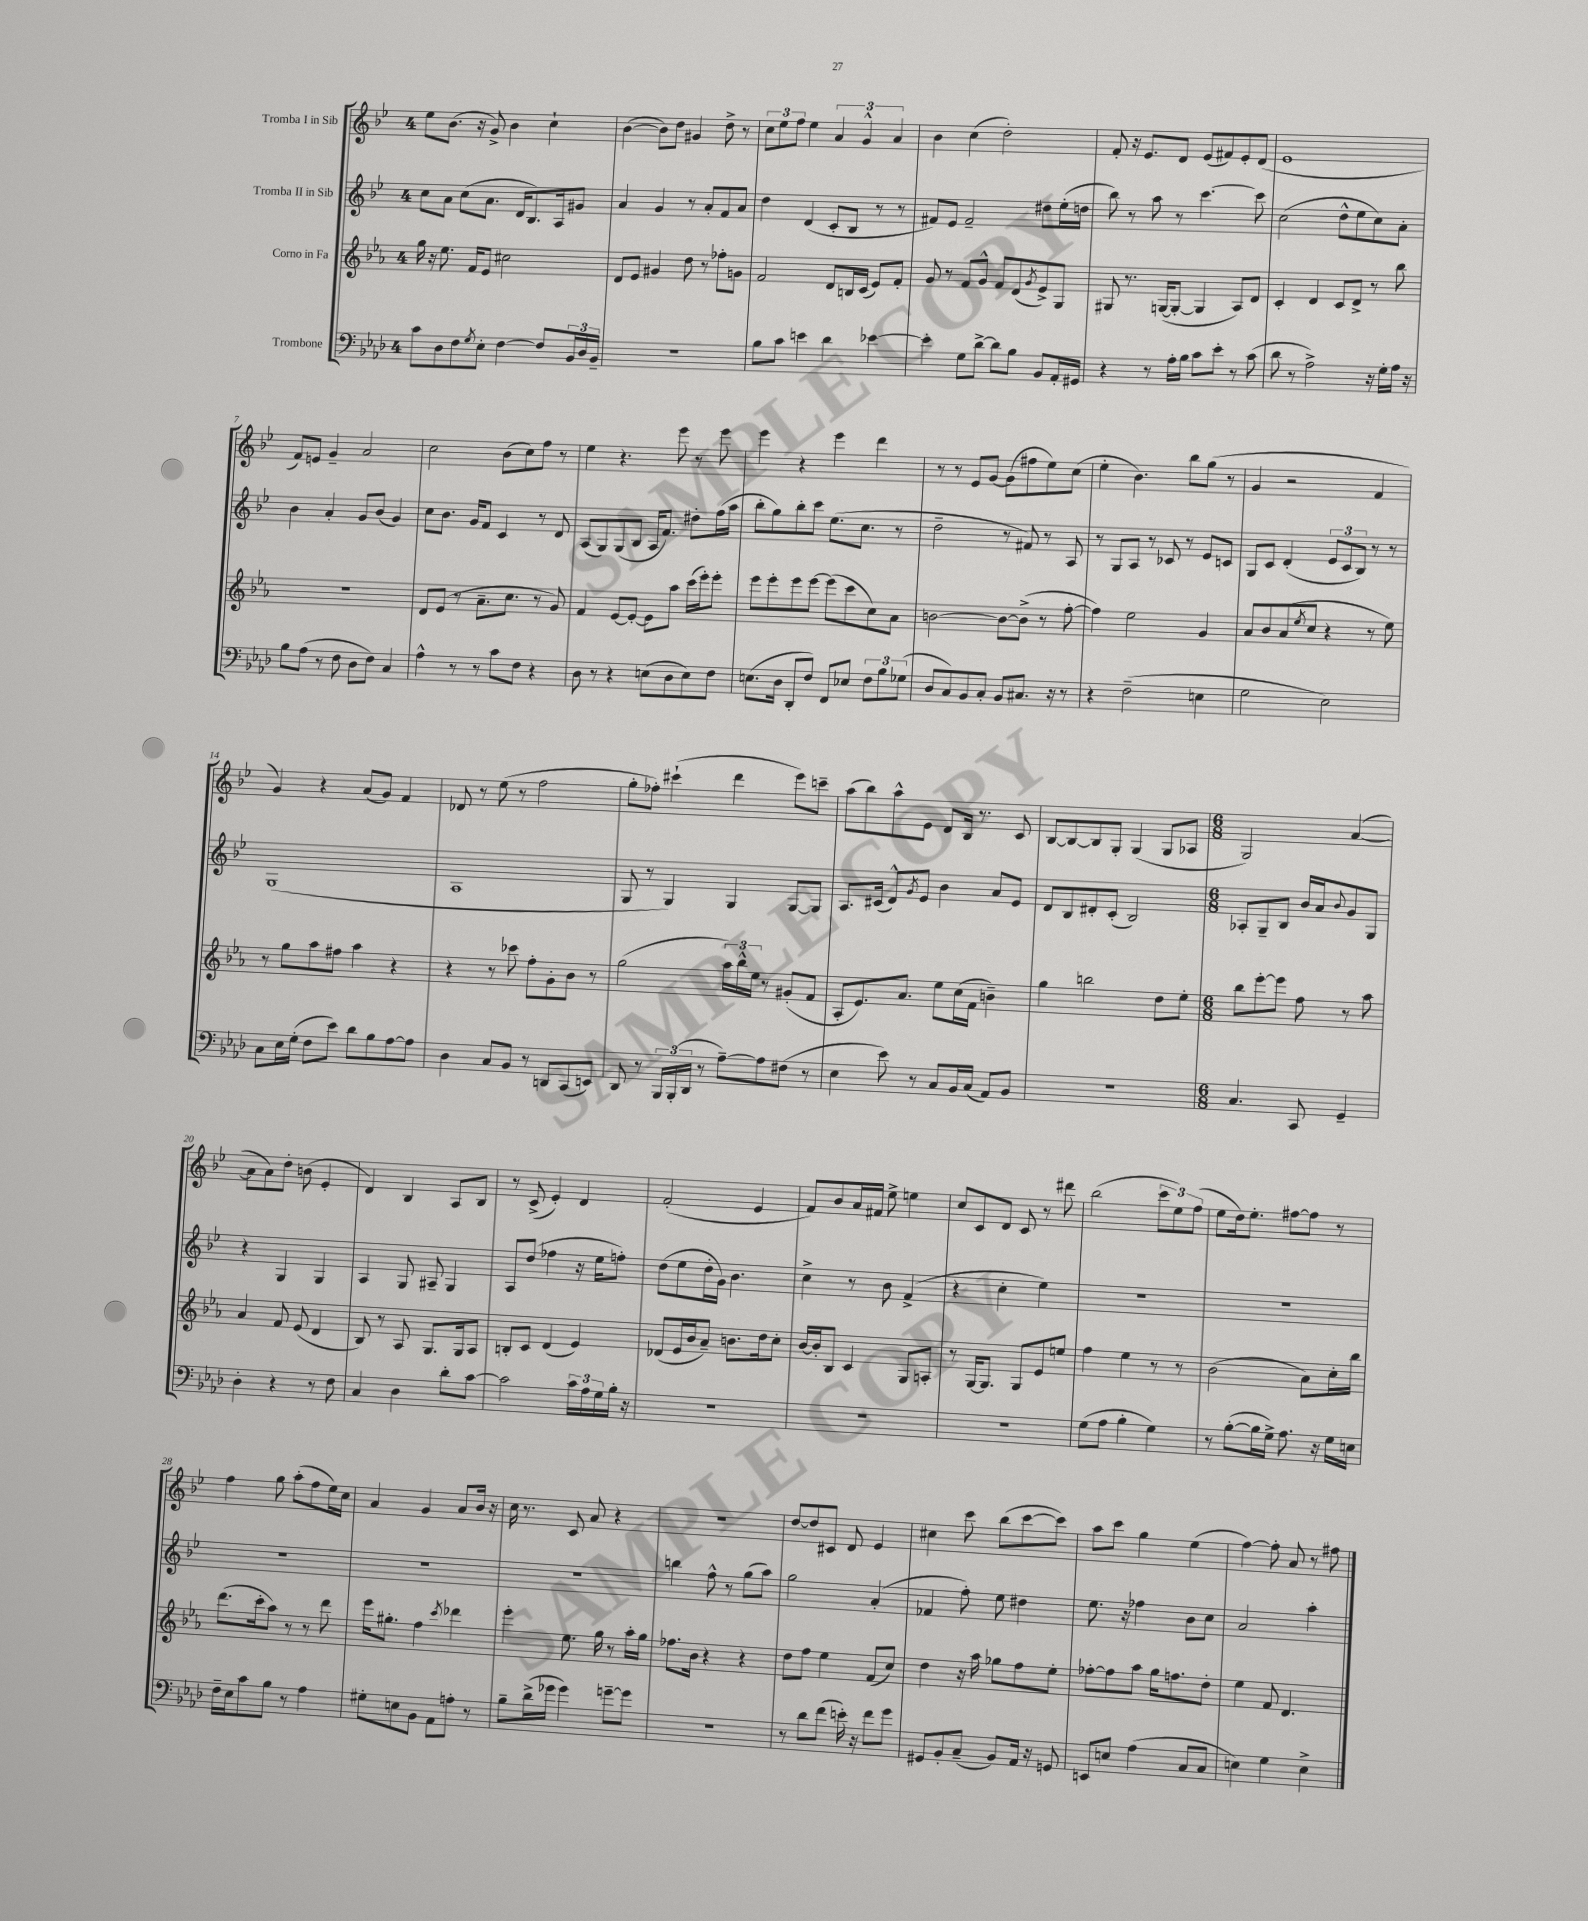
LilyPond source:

<<
\new StaffGroup <<
\new Staff = "s0" \with { instrumentName = "Tromba I in Sib" } {
    \clef treble \key bes \major \once \override Staff.TimeSignature.style = #'single-digit \time 4/4
    ees''8 bes'8.( r16 g'8->) bes'4 c''4-! |
    bes'4~( bes'8) d''8 gis'4 d''8-> r8 |
    \tuplet 3/2 { c''8 ees''8 f''8 } ees''4 \tuplet 3/2 { a'4 g'4-^ a'4 } |
    bes'4 c''4( d''2-.) |
    f'8-. r16 ees'8. d'8 ees'8( fis'8) ees'8-. d'8( |
    ees'1 |
    f'8) e'8 g'4-- a'2 |
    c''2 bes'8( c''8) f''8 r8 |
    ees''4 r4. ees'''8 r8 ees'''8 |
    ees'''4 r4 ees'''4 d'''4 |
    r8 r8 ees'8 g'8~ g'8( fis''8 ees''8) c''8( |
    ees''4-. bes'4.) bes''8 g''8( r8 |
    g'4 r2 f'4 |
    g'4) r4 a'8( g'8) f'4 |
    des'8 r8 ees''8( r8 f''2 |
    g''8-. fes''8-.) cis'''4-!( d'''4 ees'''8) c'''8-- |
    a''8( bes''8) a''8-^ ees'8 d'8 bes16 r8. c'8 |
    bes8~ bes8~ bes8 g8-. g4( g8 aes8 |
    \numericTimeSignature \time 6/8 g2) a'4~( |
    a'8 a'8) d''8-. b'8( ees'4-. |
    d'4) bes4 a8 bes8 |
    r8 c'8->( ees'4-.) d'4 |
    f'2-.( ees'4 |
    f'8) bes'8 a'16 fis'16 ees''8-> e''4 |
    c''8 c'8 d'8 c'8 r8 dis'''8 |
    bes''2( \tuplet 3/2 { c'''8 ees''8) f''8( } |
    ees''8 d''16) ees''8.-. fis''8~ fis''8 r8 |
    f''4 g''8 a''8-.( f''8 ees''16) c''16 |
    a'4 g'4 a'8 bes'16 r16 |
    c''16 r8. c'8 a'8 r4 |
    R2. |
    d''8~ d''8 cis'8 d'8 ees'4 |
    cis''4 c'''8 bes''8( c'''8~ c'''8) |
    a''8 c'''8 g''4 ees''4( |
    f''4~) f''8-. a'8 r8 fis''8 \bar "|." |
}
\new Staff = "s1" \with { instrumentName = "Tromba II in Sib" } {
    \clef treble \key bes \major \once \override Staff.TimeSignature.style = #'single-digit \time 4/4
    c''8 a'8 c''8( a'8. d'16 bes8.) a16 gis'8 |
    a'4 g'4 r8 a'8-. f'8 a'8 |
    d''4 d'4( c'8-. bes8 r8 r8 |
    fis'8) ees'8 fis'2-- dis''8 ees''16-.( d''16 |
    bes''8) r8 a''8 r8 c'''4.~ c'''8 |
    c''2( d''8-^ ees''8 c''8) a'8-. |
    bes'4 a'4-. g'8 bes'8( g'4) |
    c''8 bes'8. g'16 f'8 c'4 r8 d'8 |
    a8( g8) g8( bes8 a16 f'8.) dis''8-. f''16( a''16 |
    bes''8-. g''8) bes''8-. c'''8 ees''8.( c''8. r8 |
    d''2-- r8 fis'8) r8 a8 |
    r8 g8 a8 r8 ces'8 r8 ees'8 c'8 |
    g8 c'8 d'4-.( \tuplet 3/2 { ees'8 c'8 bes8) } r8 r8 |
    g1( |
    a1 |
    g8 r8 g4) g4 g8~ g8 |
    a8. cis'16( d'8-^) \acciaccatura { g'8 } ees'8 bes'4 a'8 ees'8 |
    d'8 bes8 dis'8-. c'8-.( bes2) |
    \numericTimeSignature \time 6/8 aes8-. g8-- bes8 bes'16 a'16 \appoggiatura { bes'8 } g'8 g8 |
    r4 g4 g4 |
    a4 g8 ais8-- g4 |
    a8 d''8( fes''4 r16 ees''16 f''8-.) |
    d''8( ees''8 d''16-. g'16) bes'4. |
    c''4-> r8 bes'8 f'4->( |
    r4 c''4-. ees''4) |
    R2. |
    R2. |
    R2. |
    R2. |
    R2. |
    b''4 f''8-^ r8 g''8( a''8) |
    g''2 a'4-.( |
    fes'4 f''8-.) ees''8 dis''4 |
    ees''8. r16 fes''4 bes'8 c''8 |
    a'2 a''4-. \bar "|." |
}
\new Staff = "s2" \with { instrumentName = "Corno in Fa" } {
    \clef treble \key ees \major \once \override Staff.TimeSignature.style = #'single-digit \time 4/4
    g''16 r16 ees''8. f'16 ees'8 cis''2 |
    d'8 ees'8 gis'4 d''8 r8 fes''8-. g'8 |
    f'2 d'8 b16 c'16( ees'8) f'8-. |
    g'8 r8 f'8 g'8-^ f'8 d'8( \acciaccatura { g'8 } ees'8->) g8 |
    gis8 r8. g16~( g8~-. g4 aes8) d'8 |
    c'4-. d'4 c'8 d'8-> r8 bes''8 |
    R1 |
    d'8 ees'8( r8 aes'8.-- c''8. r8 g'8) |
    f'4 ees'8~ ees'8~-. ees'8 aes''8 c'''16( ees'''16-.) ees'''8-. |
    ees'''8 ees'''8-. ees'''8 ees'''8~ ees'''8( c'''8 c''8) aes'8 |
    b'2~ b'8~ b'8->( r8 f''8~-. |
    f''4) ees''2 g'4 |
    aes'8 bes'8 aes'8( \acciaccatura { ees''8 } c''8 r4 r8 ees''8) |
    r8 g''8 aes''8 fis''8 aes''4 r4 |
    r4 r8 ces'''8 f''8-. g'8-. bes'8 r8 |
    g''2( \tuplet 3/2 { aes''16) bes''16-^ ees''16 } r8 gis'8-.( f'8 |
    aes8-. ees'8.) aes'8. ees''8 c''16( f'16 b'4--) |
    g''4 b''2 d''8 ees''8-. |
    \numericTimeSignature \time 6/8 bes''8 ees'''8~-. ees'''8 f''8 r8 aes''8 |
    aes'4 f'8 ees'8( d'4 |
    bes8) r8 aes8 g8. g16 aes8 |
    b8-. c'8 d'4( ees'4) |
    des'8( ees'16 bes'16 aes'8--) b'8. d''16 c''8-. |
    bes'16~ bes'16-. bes8 c'4 g8 a8-. |
    r8 g16~ g8. g8 ees'8 e''8 |
    f''4 ees''4 r8 r8 |
    bes'2( aes'8) c''16-. bes''16 |
    d'''8.( c'''16-. aes''8) r8 r8 d'''8 |
    ees'''16 gis''8.-. f''4 \acciaccatura { c'''8 } des'''4 |
    ees'''4-. ees''8. g''16 r8 aes''16-. g''16 |
    fes''8. bes'16 r4 r4 |
    d''8 f''8 ees''4 f'8( c''8) |
    d''4 r16 aes''16 ges''8 f''8 ees''8-. |
    fes''8~-. fes''8 aes''8 g''16 f''8. d''8-. |
    ees''4 f'8 d'4. \bar "|." |
}
\new Staff = "s3" \with { instrumentName = "Trombone" } {
    \clef bass \key aes \major \once \override Staff.TimeSignature.style = #'single-digit \time 4/4
    c'8 des8 f8 \acciaccatura { g8 } ees8-. f4~ f8 \tuplet 3/2 { bes,16 des16 bes,16-- } |
    R1 |
    bes8 c'8 e'4 des'4 ees'4~ |
    ees'4-. g8 des'8~-> des'8 bes8 bes,8 aes,16-. gis,16 |
    r4 r8 aes16-. bes16 c'8 ees'8-. r8 c'8( |
    des'8 r8 aes2->) r16 g16-. aes16 r16 |
    bes8 aes8( r8 f8 des8 f8) c4 |
    aes4-^ r8 r8 c'8 f8 r4 |
    des8 r8 r4 e8( des8 e8) f8 |
    e8.( des16 des,8-. f8) f,8 ees8 \tuplet 3/2 { f8 bes8 ges8( } |
    des8 c8) bes,8 c8-. bes,8 cis8. r16 r8 |
    r4 f2--( e4 |
    g2 ees2) |
    c8 ees16 g16-.( f8 ees'8) des'8 bes8 aes8~ aes8 |
    des4 c8 bes,8 r8 d,8 c,8( e,8) |
    des,8 r8 \tuplet 3/2 { bes,,16 bes,,16-.( des,16 } r8 aes8~--) aes8 fis8( r8 |
    ees4 ees'8) r8 c8 bes,16 c16( aes,8) bes,8 |
    R1 |
    \numericTimeSignature \time 6/8 c4. c,8 g,4-- |
    des4-. r4 r8 f8 |
    c4 des4 des'8-. c'8~ |
    c'2 \tuplet 3/2 { c'16 aes16 g16 } bes16-. r16 |
    R2. |
    R2. |
    R2. |
    g8( aes8 bes4-. g4) |
    r8 bes8~-.( bes16 g16->) aes8. r16 g16 e16 |
    f16-- ees16 c'8 bes8 r8 aes4 |
    gis8-. e8 bes,8 aes,8 a8-. r8 |
    bes8-- des'16->( ges'16 ges'4) g'8~-- g'8 |
    R2. |
    r8 des'8 f'8( e'16-.) r16 f'8 g'8 |
    gis,8 bes,8-. c8--( bes,8) aes,16 r16 g,8 |
    e,8 e8 aes4( c8 c8 |
    e4) g4 e4-> \bar "|." |
}
>>
>>
